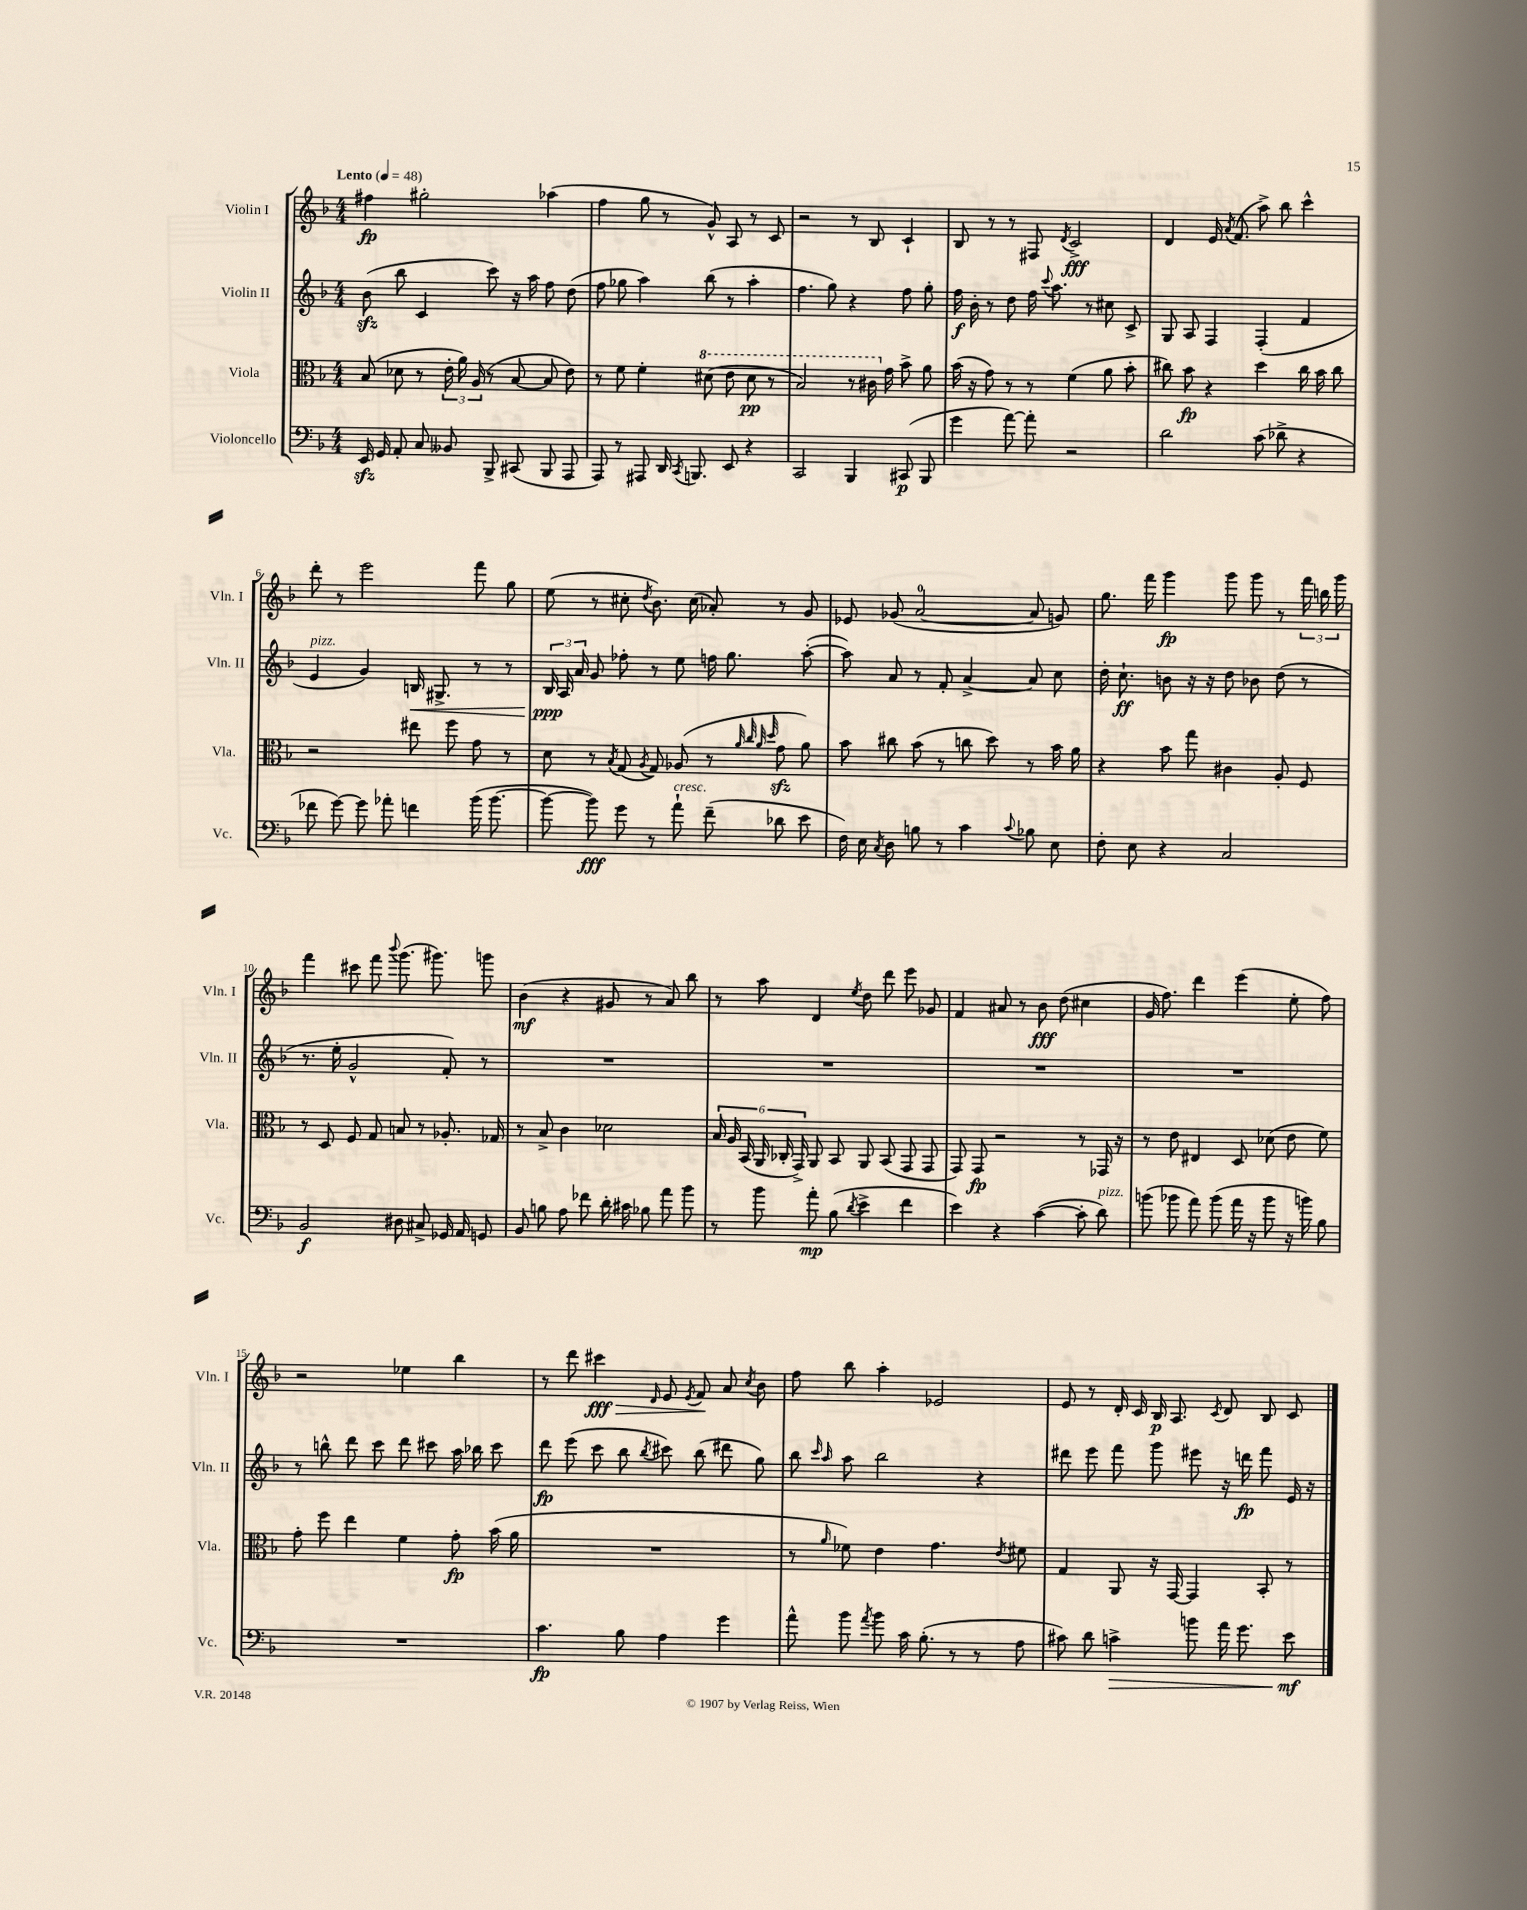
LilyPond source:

<<
\new StaffGroup <<
\new Staff = "s0" \with { instrumentName = "Violin I" shortInstrumentName = "Vln. I" } {
    \clef treble \key f \major \numericTimeSignature \time 4/4 \tempo "Lento" 4 = 48
    \autoBeamOff fis''4\fp gis''2-. aes''4( |
    f''4 g''8 r8 g'8-^) a8 r8 c'8 |
    r2 r8 bes8 c'4-! |
    bes8 r8 r8 fis8 \acciaccatura { d'8 } c'2->\fff |
    d'4 e'16 \acciaccatura { a'8 } f'8.( a''8->) bes''8 c'''4-^ |
    d'''8-. r8 e'''2 f'''8 g''8 |
    e''8( r8 cis''8-. \acciaccatura { d''8 } bes'8.) cis''16( aes'8-.) r8 g'8 |
    ees'8 ges'8( a'2-0~ a'8 g'8) |
    g''8. f'''16 g'''4\fp g'''8 g'''8 r8 \tuplet 3/2 { f'''16 b''16 g'''16 } |
    f'''4 cis'''8 f'''8 \appoggiatura { bes'''8 } g'''8.( gis'''8.) g'''8 |
    bes'4\mf( r4 gis'8 r8 a'8) bes''8 |
    r8 a''8 d'4 \acciaccatura { e''8 } d''8 d'''8 e'''8 ges'8 |
    f'4 ais'8 r8 bes'8\fff d''8( cis''4 |
    g'16 f''8.) d'''4 e'''4( e''8-. f''8) |
    r2 ees''4 bes''4 |
    r8 d'''8 cis'''4\fff\> \grace { d'16 } e'8 \acciaccatura { e'8 } f'8\! a'8 \acciaccatura { c''8 } bes'8 |
    f''8 bes''8 a''4-. ees'2 |
    e'8 r8 d'16-. c'16 bes16\p a8. \acciaccatura { c'8 } d'8 bes8 c'8 \bar "|." |
}
\new Staff = "s1" \with { instrumentName = "Violin II" shortInstrumentName = "Vln. II" } {
    \clef treble \key f \major \numericTimeSignature \time 4/4
    \autoBeamOff bes'8\sfz( bes''8 c'4 c'''8) r16 a''16 f''8 d''8( |
    f''8 ges''8 a''4) bes''8( r8 a''4-. |
    f''4. g''8) r4 f''8 g''8-. |
    f''16\f bes'16-. r8 d''8 f''16 \appoggiatura { c'''8 } a''8. r8 cis''8 c'8-> |
    g8 a8 f4 f4-.( f'4 |
    e'4^\markup { \italic "pizz." } g'4) b16\< gis8.-> r8 r8 |
    \tuplet 3/2 { bes16\ppp\! a16 a'16 } g'8 fes''8-. r8 e''8 f''16 g''8. a''8~-.( |
    a''8) a'8 r8 f'8-. a'4~-> a'8 c''8 |
    d''16-. c''8.-!\ff b'8 r16 r16 d''8 bes'8 d''8( r8 |
    r8. e''16-. g'2-^ f'8-.) r8 |
    R1 |
    R1 |
    R1 |
    R1 |
    r8 b''8-^ d'''8 c'''8 d'''8 cis'''8 a''16 bes''16 cis'''8 |
    d'''8\fp e'''8( c'''8 bes''8 \acciaccatura { bes''8 } cis'''8) bes''8( dis'''8 g''8) |
    bes''8 \grace { c'''16 a''16 } a''8 bes''2 r4 |
    dis'''8 e'''8 f'''8 g'''8 eis'''8 r16 d'''16\fp f'''8 e'16 r16 \bar "|." |
}
\new Staff = "s2" \with { instrumentName = "Viola" shortInstrumentName = "Vla." } {
    \clef alto \key f \major \numericTimeSignature \time 4/4
    \autoBeamOff bes8( des'8 r8 \tuplet 3/2 { e'16-. a'16) a16( } r8 bes8~ bes8 e'8) |
    r8 f'8 f'4-. \ottava #1 dis''8( e''8 dis''8\pp r8 |
    bes'2) r8 cis''16 \ottava #0 g'16 bes'8-> a'8 |
    bes'16( r16 g'8) r8 r8 f'4( a'8 bes'8-. |
    cis''8) bes'8\fp r4 d''4 cis''16 bes'16 cis''8 |
    r2 eis''8 f''8 g'8 r8 |
    d'8 r8 \acciaccatura { bes8 } g8( \acciaccatura { a8 } g8) aes8( r8 \grace { a'32 c''32 a'32 d''32 } g'8\sfz a'8) |
    bes'8 cis''8 bes'8( r8 c''8 d''8) r8 bes'16 a'16 |
    r4 bes'8 g''8 cis'4 a8-. f8 |
    r8 d8 f8 g8 b8 r8 aes8.-. ges16 |
    r8 bes8-> c'4 des'2 |
    \tuplet 6/4 { bes16 a16 bes,16( a,16 ces16-. g,16->) } a,8 bes,8 a,8 bes,8( g,8 g,8 |
    g,8) g,8\fp r2 r8 ges,16 r16 |
    r8 e'8 eis4 d8 des'8( e'8 f'8) |
    g'8-. f''8 e''4 f'4 g'8-.\fp bes'16( a'16 |
    R1 |
    r8 \grace { a'16 } fes'8) e'4 g'4. \acciaccatura { e'8 } fis'8 |
    g4 a,8 r16 g,16~ g,4 bes,8-. r8 \bar "|." |
}
\new Staff = "s3" \with { instrumentName = "Violoncello" shortInstrumentName = "Vc." } {
    \clef bass \key f \major \numericTimeSignature \time 4/4
    \autoBeamOff e,16\sfz g,16 a,8-. c8 beses,8 bes,,8-> cis,8( bes,,8 a,,8 |
    a,,8) r8 ais,,8 d,16 \acciaccatura { c,8 } b,,8. e,8 r4 |
    c,2 bes,,4 cis,8\p( bes,,8 |
    g'4 a'8~) a'8-. r2 |
    d'2 c'8( des'8-> r4 |
    fes'8 g'8~) g'8 aes'8-. f'4 bes'16( bes'8.~ |
    bes'8~ bes'8\fff) g'8 r8 a'8-!^\markup { \italic "cresc." } f'8--( des'8 e'8 |
    f16) e16 \acciaccatura { c8 } d8 b8 r8 c'4 \appoggiatura { c'8 } bes8 e8 |
    f8-. e8 r4 c2 |
    bes,2\f dis8 cis8-> ges,16 a,16 g,8 |
    bes,8 b8 a8 fes'8 d'16-. cis'16 bes8 a'8 bes'8 |
    r8 bes'8 a'8-.\mp bes8( \acciaccatura { d'8 } e'4-> f'4 |
    e'4) r4 c'4~( c'8-. d'8^\markup { \italic "pizz." }) |
    b'8( bes'8 a'8) bes'8( a'16 r16 bes'8 r16 b'16) bes8 |
    R1 |
    c'4.\fp bes8 a4 g'4 |
    a'8-^ bes'8 \acciaccatura { a'8 } bes'8 c'16 bes8.-.( r8 r8 a8 |
    cis'8) d'8 c'4->\> b'8 a'16 g'8. e'8\mf\! \bar "|." |
}
>>
>>
